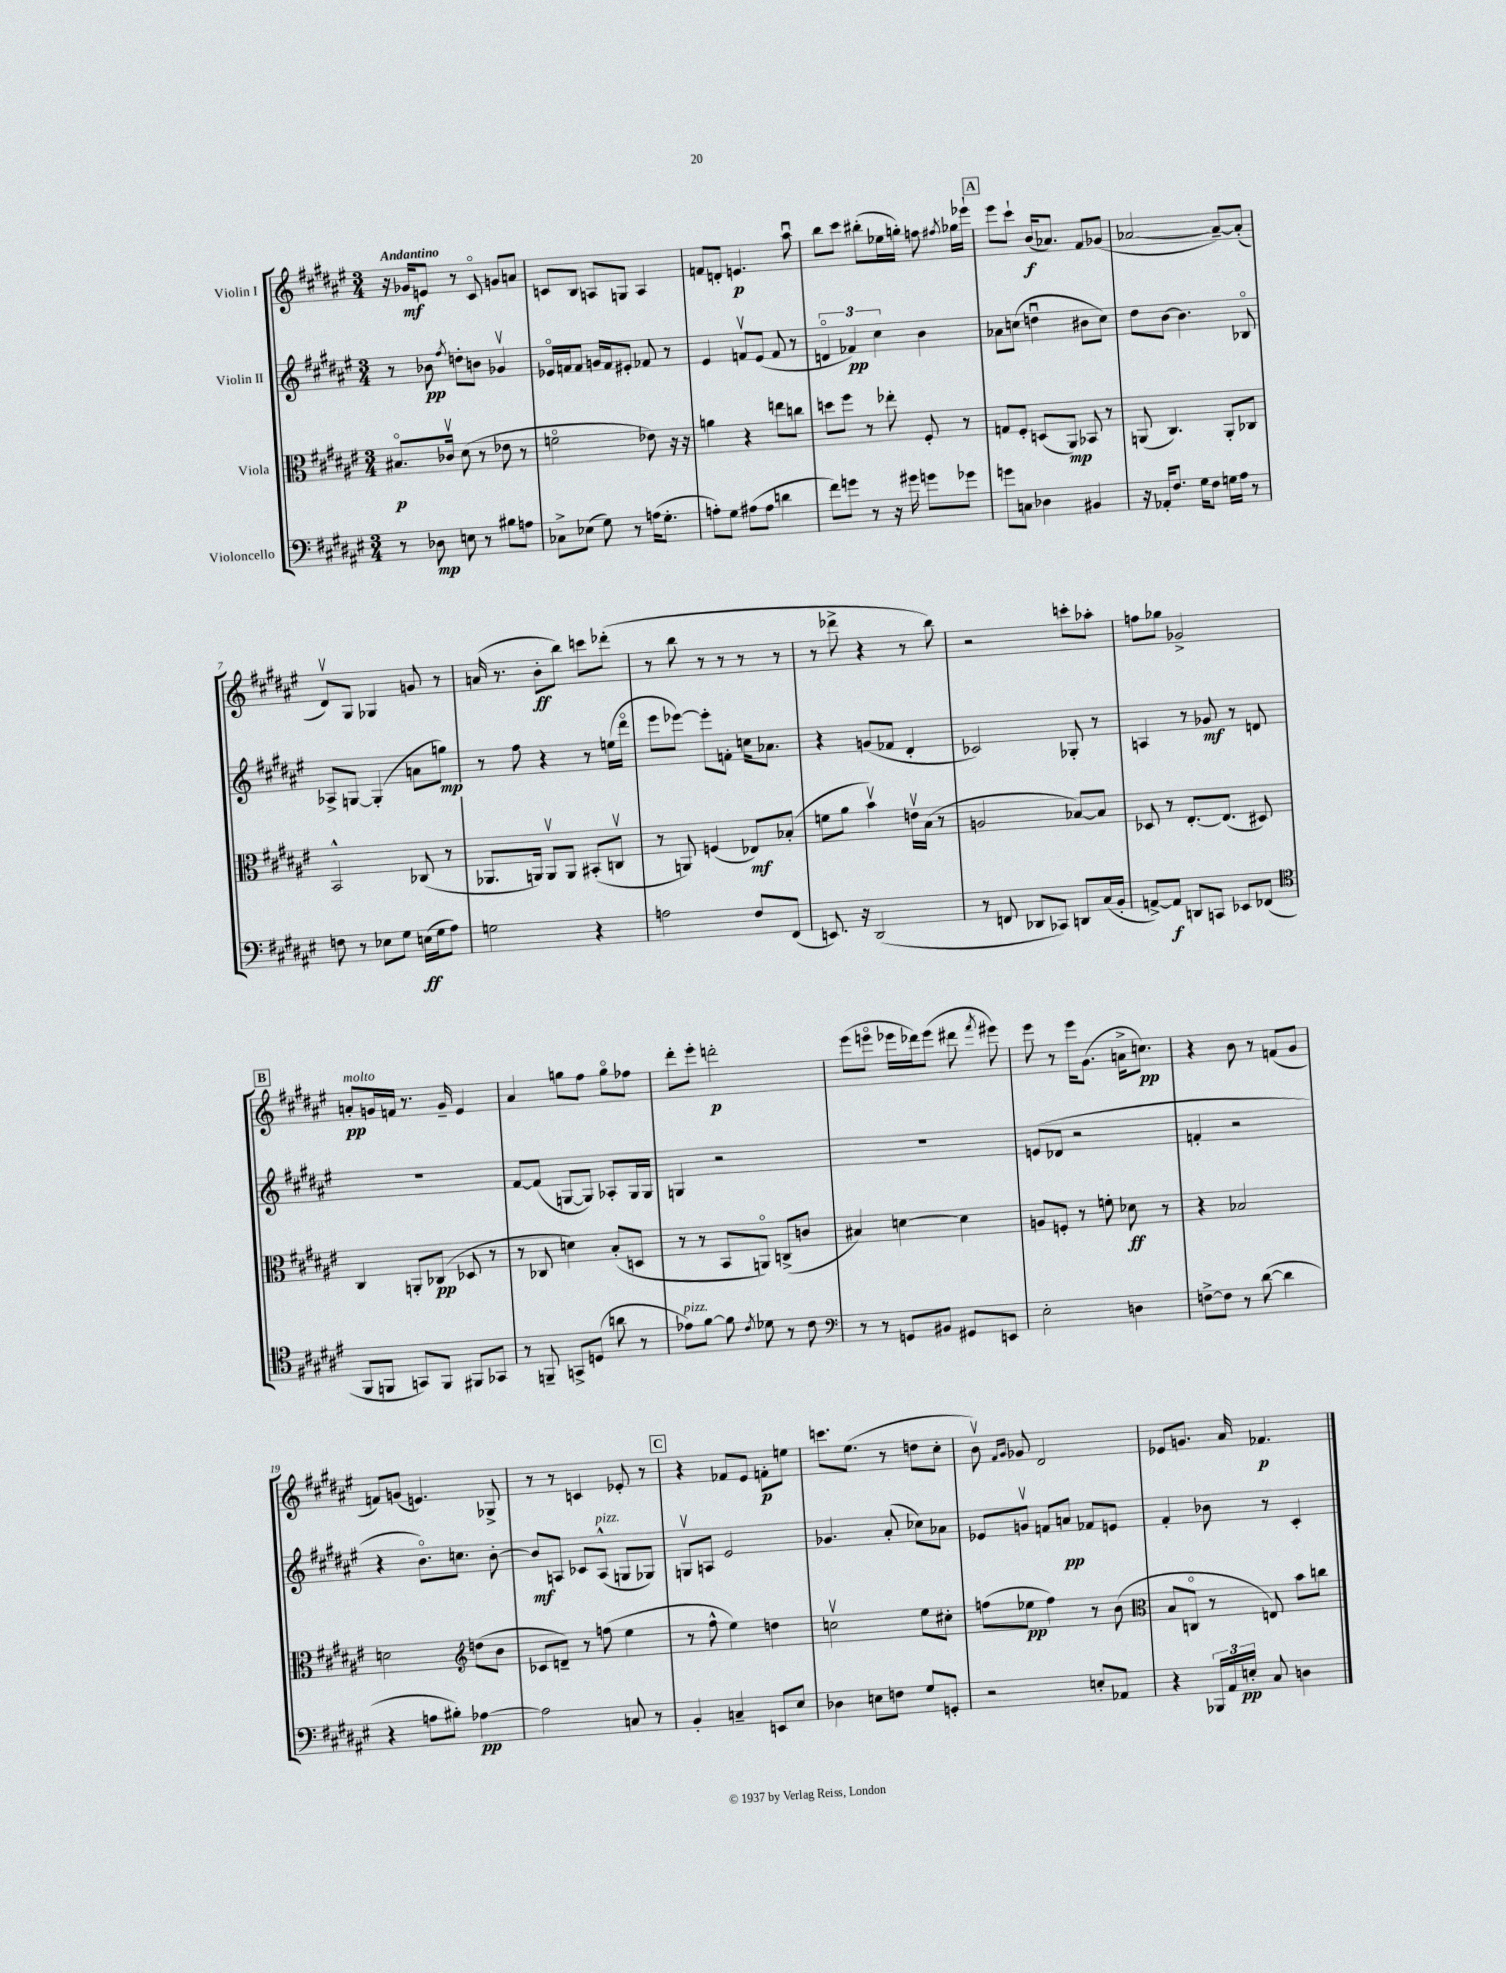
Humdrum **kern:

**kern	**kern	**kern	**kern
*staff4	*staff3	*staff2	*staff1
*clefF4	*clefC3	*clefG2	*clefG2
*k[f#c#g#d#a#e#]	*k[f#c#g#d#a#e#]	*k[f#c#g#d#a#e#]	*k[f#c#g#d#a#e#]
*M3/4	*M3/4	*M3/4	*M3/4
8r	8.B#o	8r	16r
.	.	.	16g-
8D-	.	8b-	8e
.	16c-v	.	.
.	.	8qff#	.
8E	(8d#	8dd'	8r
8r	8r	8b	8c#o
8B#	8e-	4g-v	8g
8A	8r	.	8a
=	=	=	=
8C-^	2fo	16e-o	8c
.	.	16f	.
(8E-	.	8f	8B
8G#)	.	16g	8A
.	.	16f	.
8r	.	8e#'	8G
(16A	8e-)	8f-	4A
8.G#'	.	.	.
.	16r	8r	.
.	16r	.	.
=	=	=	=
8A')	4a	4e#	8f
8G#	.	.	8d'
(8A#	4r	8fv	4.e
8A#	.	(8e#	.
4d	8ee	8f	.
.	8cc	8r	8aa#u
=	=	=	=
8f#)	8dd	6do	8bb
8g	8ff#	.	8ccc#
.	.	6f-)	.
8r	8r	.	(8bb#'
.	.	6cc#	.
16r	8ee-'	.	16ee-
16g#	.	.	16gg')
8g	8F#'	4b	8ff
.	.	.	8qff#
8g-	8r	.	16gg-
.	.	.	16eee-`
=	=	=	=
8g	8G	8a-	8eee#
8C	8F#'	(8cc	8ccc#`
4D-	(8D	4ddu	(16b
.	.	.	8.a-)
.	8AA#)	.	.
4BB#	8BB-	8b#	8f#
.	8r	8cc)	(8g-
=	=	=	=
16r	(8AA	8dd#	[2a-
16AA-'	.	.	.
8.F#	4.C#)	[8b	.
.	.	4.b]	.
16G#	.	.	.
8F#	.	.	.
16G	8AA'	.	8a-~_)
16A#	.	.	.
8r	8C-	8B-o	(8a-']
=	=	=	=
8F	2BB^^	8A-^	8d#v)
8r	.	[8G	8G#
8E-	.	(4G']	4G-
8G#	.	.	.
(16E	(8C-	8a	8g
16G#	.	.	.
8A#)	8r	8gg)	8r
=	=	=	=
2G	8.AA-	8r	(16a
.	.	.	8.r
.	.	8ff#	.
.	16AA)	.	.
.	8AAv	4r	8b'
.	8AA	.	8bb)
4r	(8BB#'	8r	8ccc
.	8Cv	(16ee	(8ddd-'
.	.	16ddd#o	.
=	=	=	=
2A	8r	8eee#	8r
.	8AA)	[8eee-)	8bb
.	(4F	8eee-']	8r
.	.	8f'	8r
8F#	8E-)	16cc	8r
.	.	8.a-	.
(8FF#	(8B-'	.	8r
=	=	=	=
8.EE)	8f	4r	8r
.	8a#	.	8ddd-^
16r	.	.	.
(2DD#	4bv)	(8g	4r
.	.	8f-	.
.	16ev	4d#'	8r
.	(16B	.	.
.	8r	.	8bb)
=	=	=	=
8r	2A	2c-)	2r
8FF	.	.	.
8DD-	.	.	.
8CC-)	.	.	.
8DD	[8B-)	8G-'	8ccc'
(16C#	8B-]	8r	8aa-'
16BB'	.	.	.
=	=	=	=
[8AA^)	8D-	4A	8ff
8AA]	8r	.	8gg-
8DD	[8.E#'	8r	2g-^
8CC	.	8g-	.
.	(8.E#]	.	.
8EE-	.	8r	.
(8FF-	8D#)	8d	.
=	=	=	=
*clefC4	*	*	*
8FF#	4C#	2.r	8a'
8FF	.	.	16g
.	.	.	16f
8GG)	8AA'	.	8.r
8FF	(8C-	.	.
.	.	.	16g~
8FF#	8D-	.	4e#
8GG-	8r	.	.
=	=	=	=
8r	8r	[8f#	4a#
8FF~	8C-	(8f#]	.
8GG^	4d)	[8G	8gg
(8D	.	8G])	8ff#
8a	(8B'	8A-'	8ggo
8r	8D	16G	8ff-
.	.	16G	.
=	=	=	=
8e-)	8r	4G	8ddd#'
[8f#	8r	.	8eee#'
8f#]	8BB	2r	2ddd'
8qc#	.	.	.
8d-	8AAo)	.	.
8r	(8C^	.	.
8c#	8c	.	.
=	=	=	=
*clefF4	*	*	*
8r	4B#)	2.r	(8eee#
8r	.	.	8eeeo
8GG	[4d	.	16eee-
.	.	.	16ddd-)
8BB#	.	.	(8eee-
8GG#	4d]	.	8ddd#
.	.	.	8qfff#
8EE	.	.	8eee#)
=	=	=	=
2E#'	8A	(8e	8eee#
.	8F'	8d-	8r
.	8r	2r	16eee#
.	.	.	(8.g#
.	8f'	.	.
4D	8d-	.	16a^
.	.	.	8.cc)
.	8r	.	.
=	=	=	=
[8F^	4r	4f'	4r
8F]	.	.	.
8r	2B-	2r	8b
([8d#	.	.	8r
4d#]	.	.	(8f
.	.	.	8g#
=	=	=	=
4r	2d	4r	8f)
.	.	.	(8g
8A	.	8.bo)	4.e)
8B#')	.	.	.
.	.	8.cc	.
*	*clefG2	*	*
[4A-	(8dd	.	.
.	8b	[8b'	8G-^
=	=	=	=
2A-]	8c-	8b]	8r
.	8d~)	8A	8r
.	8r	8c-	4c
.	(8ff	(8A^^	.
8C	4ee#	8G	8e-'
8r	.	8G-)	8r
=	=	=	=
4BB'	8r	8Gv	4r
.	8ff#^^	8A	.
4C~	4ee#)	2e#	8f-
.	.	.	8e#
8EE	4dd	.	8f'
8E#	.	.	8ee
=	=	=	=
4D-	2ccv	4.g-	8.ccc
.	.	.	(8.ee#
8E	.	.	.
8F	.	(8a#'	8r
8G#	8ee#	8cc-)	8dd
8GG'	8cc#'	8a-	8cc#'
=	=	=	=
2r	(8ff	8e-	8bv)
.	.	.	16qqf#
.	.	.	16qqg#
.	8ee-	8gv	8g-
.	4ff)	8f	2d#
.	.	8a	.
8E'	8r	8f-	.
8AA-	(8b	8e	.
=	=	=	=
*	*clefC3	*	*
4r	8B	4f#'	8e-
.	8Co	.	8.g
24BBB-	8r	8b-	.
24AA#	.	.	.
.	.	.	16a#
24E'	.	.	.
8C#	8E)	8r	4.f-
4D	8b	4c#'	.
.	8cc	.	.
==	==	==	==
*-	*-	*-	*-
